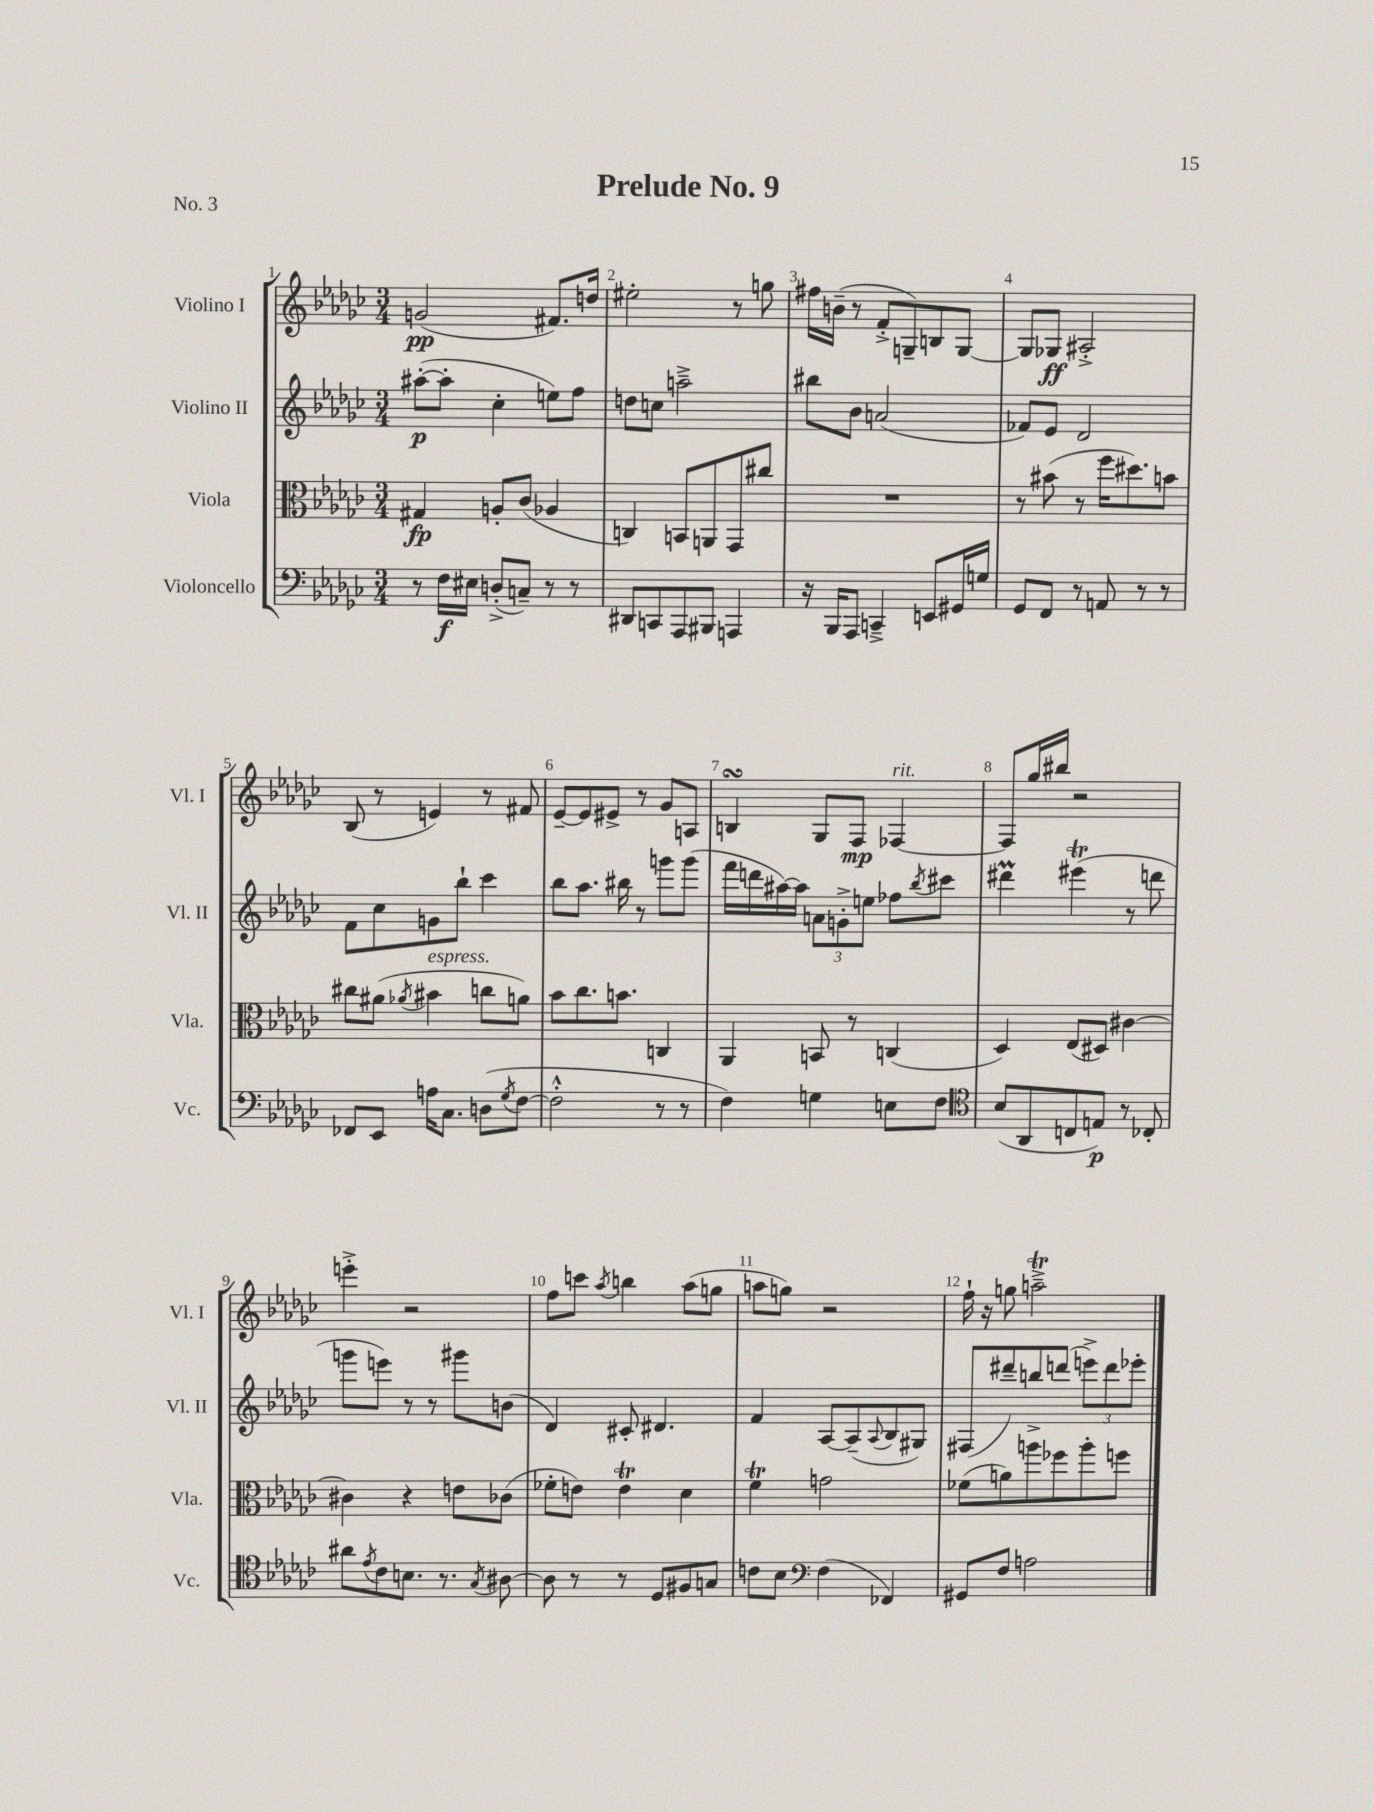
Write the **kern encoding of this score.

**kern	**kern	**kern	**kern
*staff4	*staff3	*staff2	*staff1
*clefF4	*clefC3	*clefG2	*clefG2
*k[b-e-a-d-g-c-]	*k[b-e-a-d-g-c-]	*k[b-e-a-d-g-c-]	*k[b-e-a-d-g-c-]
*M3/4	*M3/4	*M3/4	*M3/4
8r	4G#	([8aa#'	(2g
16F	.	8aa#']	.
16E#	.	.	.
(8D'^	8A'	4cc-'	.
8C~)	(8c-	.	.
8r	4A-	8ee)	8.f#)
8r	.	8ff	.
.	.	.	16dd
=	=	=	=
8DD#	4C)	8dd	2ee#'
8CC	.	8cc	.
8AAA-	8BB	2aa~^	.
8BBB#	8AA	.	.
4AAA	8GG-	.	8r
.	8cc#	.	8gg
=	=	=	=
16r	2.r	8bb#	16ff#
16BBB-	.	.	(16b~
8AAA-	.	8b-	8r
4CC~^	.	(2a	8f'^
.	.	.	8G~)
8EE	.	.	8B
16GG#	.	.	[8G
16G	.	.	.
=	=	=	=
8GG-	8r	8f-)	8G]
8FF	(8b#	8e-	8G-
8r	8r	2d-	2A#'^
8AA	16ff	.	.
.	8.dd#)	.	.
8r	.	.	.
8r	8b	.	.
=	=	=	=
8FF-	8cc#	8f	(8B-
8EE-	(8a#	8cc-	8r
.	8qa-	.	.
16A	4b#	8g	4e)
8.C-	.	.	.
.	.	8bb-`	.
(8D	8cc	4ccc-	8r
8qG-	.	.	.
[8F	8a)	.	8f#
=	=	=	=
2F'^^]	8b-	8bb-	[8e-~
.	8.cc-	8.aa-	8e-]
.	.	.	8e#^
.	8.b	16bb#	.
.	.	8r	8r
8r	4C	8ggg	8g-
8r	.	(8ggg	8A
=	=	=	=
4F)	4AA-	16fff	4B
.	.	16ddd	.
.	.	[16aa#)	.
.	.	16aa#]	.
4G	8BB	12a	8G-
.	.	12g'^	.
.	8r	.	8F
.	.	12ee	.
8E	(4C	8ff-	[4F-
.	.	8qbb-	.
8F	.	8ccc#	.
=	=	=	=
*clefC4	*	*	*
(8B-	4D-)	4ddd#	8F-]
8AA-	.	.	16gg-
.	.	.	16bb#
8C	(8E-	(4eee#	2r
8E)	8D#)	.	.
8r	[4c#	8r	.
8C-'	.	8ddd	.
=	=	=	=
8a#	4c#]	8ggg	4eee'^
8qe-	.	.	.
8c-	.	8eee)	.
8.B	4r	8r	2r
.	.	8r	.
8.r	.	.	.
.	8e	8ggg#	.
8qG-	.	.	.
[8A#	(8c-	(8b	.
=	=	=	=
8A#]	8f-'	4d-)	8ff
8r	8e)	.	8ccc
.	.	.	8qaa-
8r	4e	8c#'	4bb
8D-	.	4.d#	.
8F#	4d-	.	(8aa-
8G	.	.	8gg
=	=	=	=
8c	4f	4f	8aa
8B-	.	.	8gg)
*clefF4	*	*	*
(4F	2g	[8A-	2r
.	.	(8A-~]	.
.	.	8qqA-	.
4FF-)	.	8B-	.
.	.	8G#)	.
=	=	=	=
8GG#	(8f-	(8F#	16ff`
.	.	.	16r
8F	8a)	8ddd#~)	8gg
2A	8aa	8bb^	2aa~^
.	8ff-	(8ddd	.
.	8aa'	12eee^)	.
.	.	12ddd	.
.	8ff	.	.
.	.	12eee-'	.
==	==	==	==
*-	*-	*-	*-
